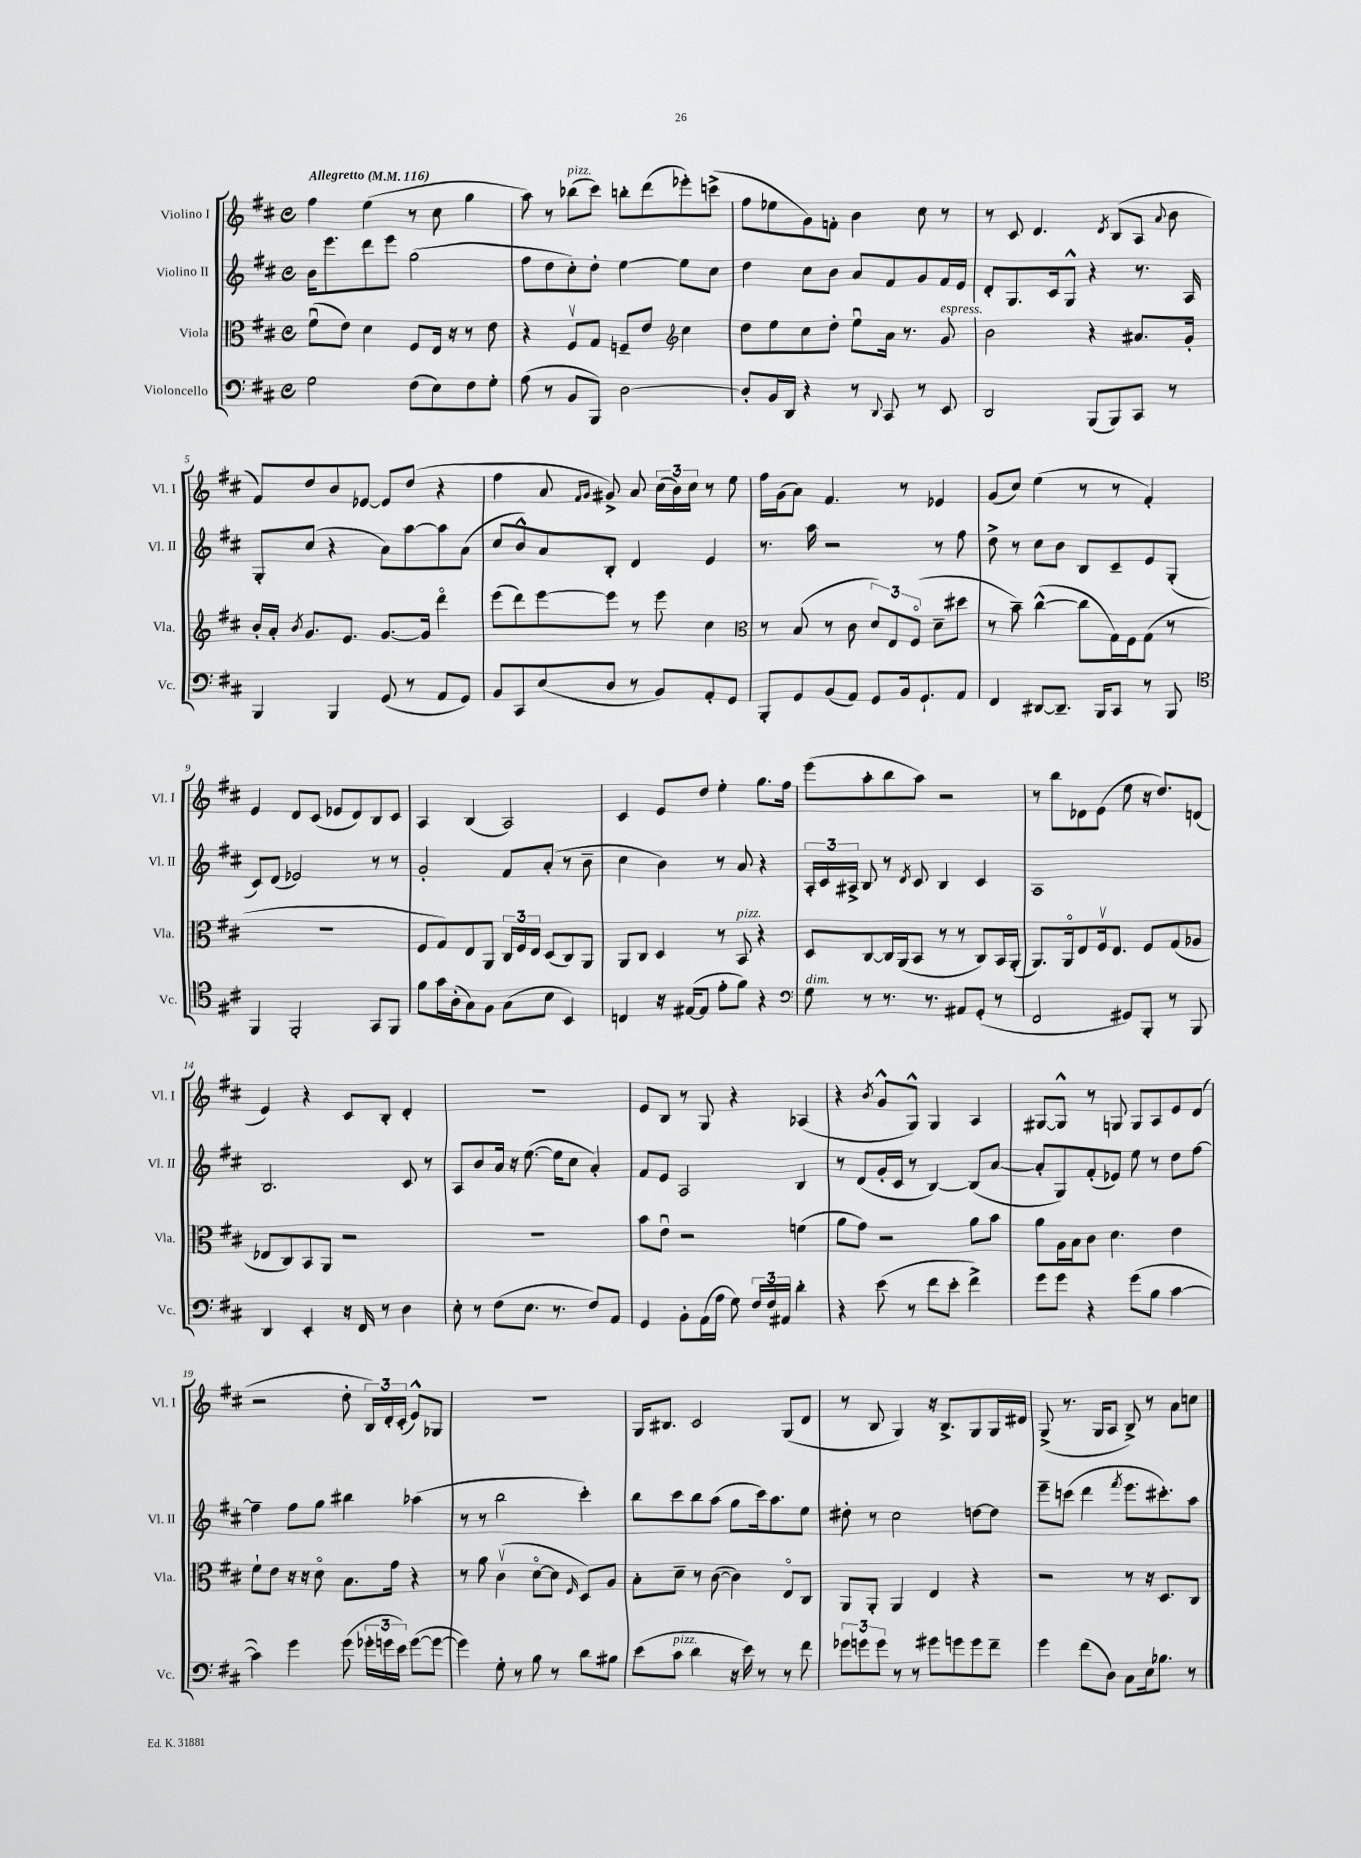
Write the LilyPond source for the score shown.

<<
\new StaffGroup <<
\new Staff = "s0" \with { instrumentName = "Violino I" shortInstrumentName = "Vl. I" } {
    \clef treble \key d \major \defaultTimeSignature \time 4/4 \tempo "Allegretto" 4 = 116
    \autoBeamOff fis''4 e''4( r8 cis''8 g''4 |
    a''8) r8 bes''8[^\markup { \italic "pizz." }( cis'''8]) b''8[-. d'''8( ees'''8-.) c'''8]->( |
    fis''8[ ees''8 g'8) f'8]-. b'4 cis''8 r8 |
    r8 cis'8 d'4. \acciaccatura { d'8 } b8[( a8] \appoggiatura { a'8 } b'8 |
    fis'8[) d''8 b'8 ees'8]~ ees'8[ d''8]( r4 |
    fis''4 a'8 \grace { fis'16[ g'16] } gis'8->) a'8 \tuplet 3/2 { cis''16[( b'16) cis''16] } r8 e''8 |
    fis''16[ g'16( a'8]) fis'4. r8 ees'4 |
    g'8[( cis''8]) e''4( r8 r8 fis'4-.) |
    e'4 d'8[ cis'8]( ees'8[ d'8) b8 cis'8] |
    a4 b4( a2) |
    cis'4 e'8[ d''8] e''4-. g''8.[ fis''16] |
    e'''8[( a''8-. b''8 a''8]) r2 |
    r8 b''8[ des'8 e'8]( e''8 r16 d''8.[) d'8]( |
    e'4) r4 cis'8[ b8]-. d'4-. |
    R1 |
    e'8[ b8] r8 g8 r4 aes4( |
    r4 \acciaccatura { b'8 } g'8[-^ g8]-^) g4 a4 |
    gis8[~ gis8]-^ r8 g8 g8[ a8 e'8 d'8]( |
    r2 d''8-. \tuplet 3/2 { b16[) d'16-. cis'16]-.( } e'8[-^) ges8] |
    R1 |
    g16[ bis8.] cis'2 g8[( d'8] |
    r8 b8 g4) r16 b8.[-> g8 g16 dis'16] |
    g8->( r8. g16[ a8] b8->) r8 a'8[ c''8] \bar "|." |
}
\new Staff = "s1" \with { instrumentName = "Violino II" shortInstrumentName = "Vl. II" } {
    \clef treble \key d \major \defaultTimeSignature \time 4/4
    \autoBeamOff b'16[ e'''8. d'''8 e'''8] g''2( |
    fis''8[ d''8 cis''8-.) d''8]-. e''4~ e''8[ cis''8] |
    d''4 cis''8[ b'8] a'8[ fis'8 g'8 fis'16 e'16] |
    d'8[-. g8. cis'16 g8]-^ r4 r8. a16 |
    g8[-. cis''8]( r4 a'8[) a''8~ a''8 a'8]( |
    cis''8[ b'8-^) a'8 b8]-. d'4 e'4 |
    r8. a''16 r2 r8 fis''8 |
    d''8-> r8 cis''8[ b'8] b8[ cis'8-- e'8 g8]-.( |
    cis'8[) d'8]( ees'2) r8 r8 |
    g'2-. fis'8[ a'8]-.( r8 b'8-- |
    cis''4 b'4) r8 a'8 r4 |
    \tuplet 3/2 { a16[-. cis'16 ais16]-> } b8 r8 \acciaccatura { d'8 } cis'8 b4 cis'4 |
    a1 |
    b2. cis'8 r8 |
    a8[ b'8 a'16] r16 e''8.~( e''16[ cis''8] a'4-.) |
    fis'8[ e'8] a2 b4 |
    r8 d'8[( g'16-. cis'16] r8 b4~) b8[( a'8]~ |
    a'8[-. g8) fis'8-.( ees'8]) e''8 r8 d''8[ fis''8]~ |
    fis''4-- fis''8[ g''8] bis''4 aes''4( |
    r8 r8 b''2 cis'''4-.) |
    b''8[ cis'''8 b''8 a''8]( g''8[ cis'''16) a''8. e''8] |
    dis''8-. r8 cis''2 d''8[~ d''8] |
    e'''8[-- c'''8]( d'''4 \acciaccatura { fis'''8 } e'''8.[ cis'''8.-.) a''8] \bar "|." |
}
\new Staff = "s2" \with { instrumentName = "Viola" shortInstrumentName = "Vla." } {
    \clef alto \key d \major \defaultTimeSignature \time 4/4
    \autoBeamOff fis'8[\downbow( e'8]) d'4 fis8[ e16] r16 r8 e'8 |
    r4 fis8[\upbow g8] f8[-- e'8] \clef treble cis''4 |
    d''8[ e''8 cis''8 d''8]-. e''8[\downbow a'16] r8. g'8^\markup { \italic "espress." } |
    b'2 r4 ais'8.[ g'16]-. |
    b'16[-. a'16]-. \acciaccatura { b'8 } g'8.[ e'8.] g'8.[~ g'16] d'''4\flageolet |
    e'''8[( d'''8) e'''8~ e'''8] r8 e'''8 cis''4 |
    \clef alto r8 b8( r8 cis'8 \tuplet 3/2 { d'8[) e8 fis8]\flageolet( } d'8[-- dis''8] |
    r8 b'8--) cis''4~-^( cis''8[ g16) fis16 g8]( r8 |
    r1 |
    fis8[ g8) e8 a,8] \tuplet 3/2 { cis16[ fis16 e16] } d8[( cis8) a,8] |
    a,8[ cis8] d4 r8 b,8^\markup { \italic "pizz." } r4 |
    d8[ cis8~ cis16 a,16( b,8] r8 r8 cis8[) b,16 a,16]-.( |
    a,8.[) a,16\flageolet e8 fis16\upbow e8.] fis8[ g8( aes8] |
    ees8[ cis8) b,8 a,8] r2 |
    R1 |
    b'8[ e'8]\downbow r2 f'4( |
    a'8[ g'8]) r2 a'8[ b'8] |
    a'8[ a16 b16 cis'8] d'4. e'4 |
    fis'8[-! e'8] r16 r16 d'8\flageolet b8.[ g'16] r4 |
    r8 a'8 cis'4\upbow( d'8[~\flageolet d'8] \grace { fis16 } d8[) a8] |
    b8[-. d'8]-- r8 cis'8~( cis'4) e8[\flageolet cis8] |
    a,8[ a,8]-. a,4 e4 r4 |
    r2 r8 r16 d8.[ cis8] \bar "|." |
}
\new Staff = "s3" \with { instrumentName = "Violoncello" shortInstrumentName = "Vc." } {
    \clef bass \key d \major \defaultTimeSignature \time 4/4
    \autoBeamOff g2 fis8[( e8) fis8 g8]-. |
    a8( r8 b,8[ b,,8]) d2~ |
    d8[-. b,16 d,16] r4 r8 \appoggiatura { d,8 } cis,8 r8 e,8 |
    d,2 b,,8[( b,,8) cis,8] r8 |
    b,,4 b,,4 g,8( r8 a,8[ g,8]) |
    b,8[ cis,8 e8( d8] r8 b,8[) a,8-. g,8] |
    b,,8[-. g,8 b,8( a,8]) g,8[ b,16 g,8.-! a,8] |
    fis,4 dis,8[~ dis,8.]-- b,,16[ cis,8] r8 b,,8 |
    \clef tenor fis,4 fis,2-. g,8[ fis,8] |
    fis'8[ g'16 a16-.( g8) fis8] g8[( b8] b,4) |
    c4 r16 eis16[~( eis8] e'8[-. fis'8]) r4 |
    \clef bass g8^\markup { \italic "dim." } r8 r8. r8. ais,8[ g,8]-.( r8 |
    fis,2 gis,8[) b,,8]-. r8 b,,8 |
    d,4 e,4-. r16 fis,16 r8 d4 |
    e8-. r8 fis8[( e8.] r8. fis8[) a,8] |
    g,4 b,8[-. a,16( a16] g8) \tuplet 3/2 { fis16[ fis16 ais,16] } d'4-. |
    r4 e'8( r8 fis'8[ e'8]-. fis'4->) |
    g'8[ g'8] r4 g'8[( b8] cis'4~ |
    cis'4) g'4 g'8( \tuplet 3/2 { ges'16[-. g'16 e'16]) } g'8[~( g'8]~ |
    g'4) g8-. r8 b8 r8 d'8[ bis8] |
    e'8[( cis'8]^\markup { \italic "pizz." } d'4 r16 e'16) r8 r8 fis'8 |
    \tuplet 3/2 { ges'8[ g'8 g'8] } r8 r8 gis'8[ g'8 g'8 fis'8]-- |
    g'4 fis'8[( d8]) cis8[ e16 bes8.] r8 \bar "|." |
}
>>
>>
